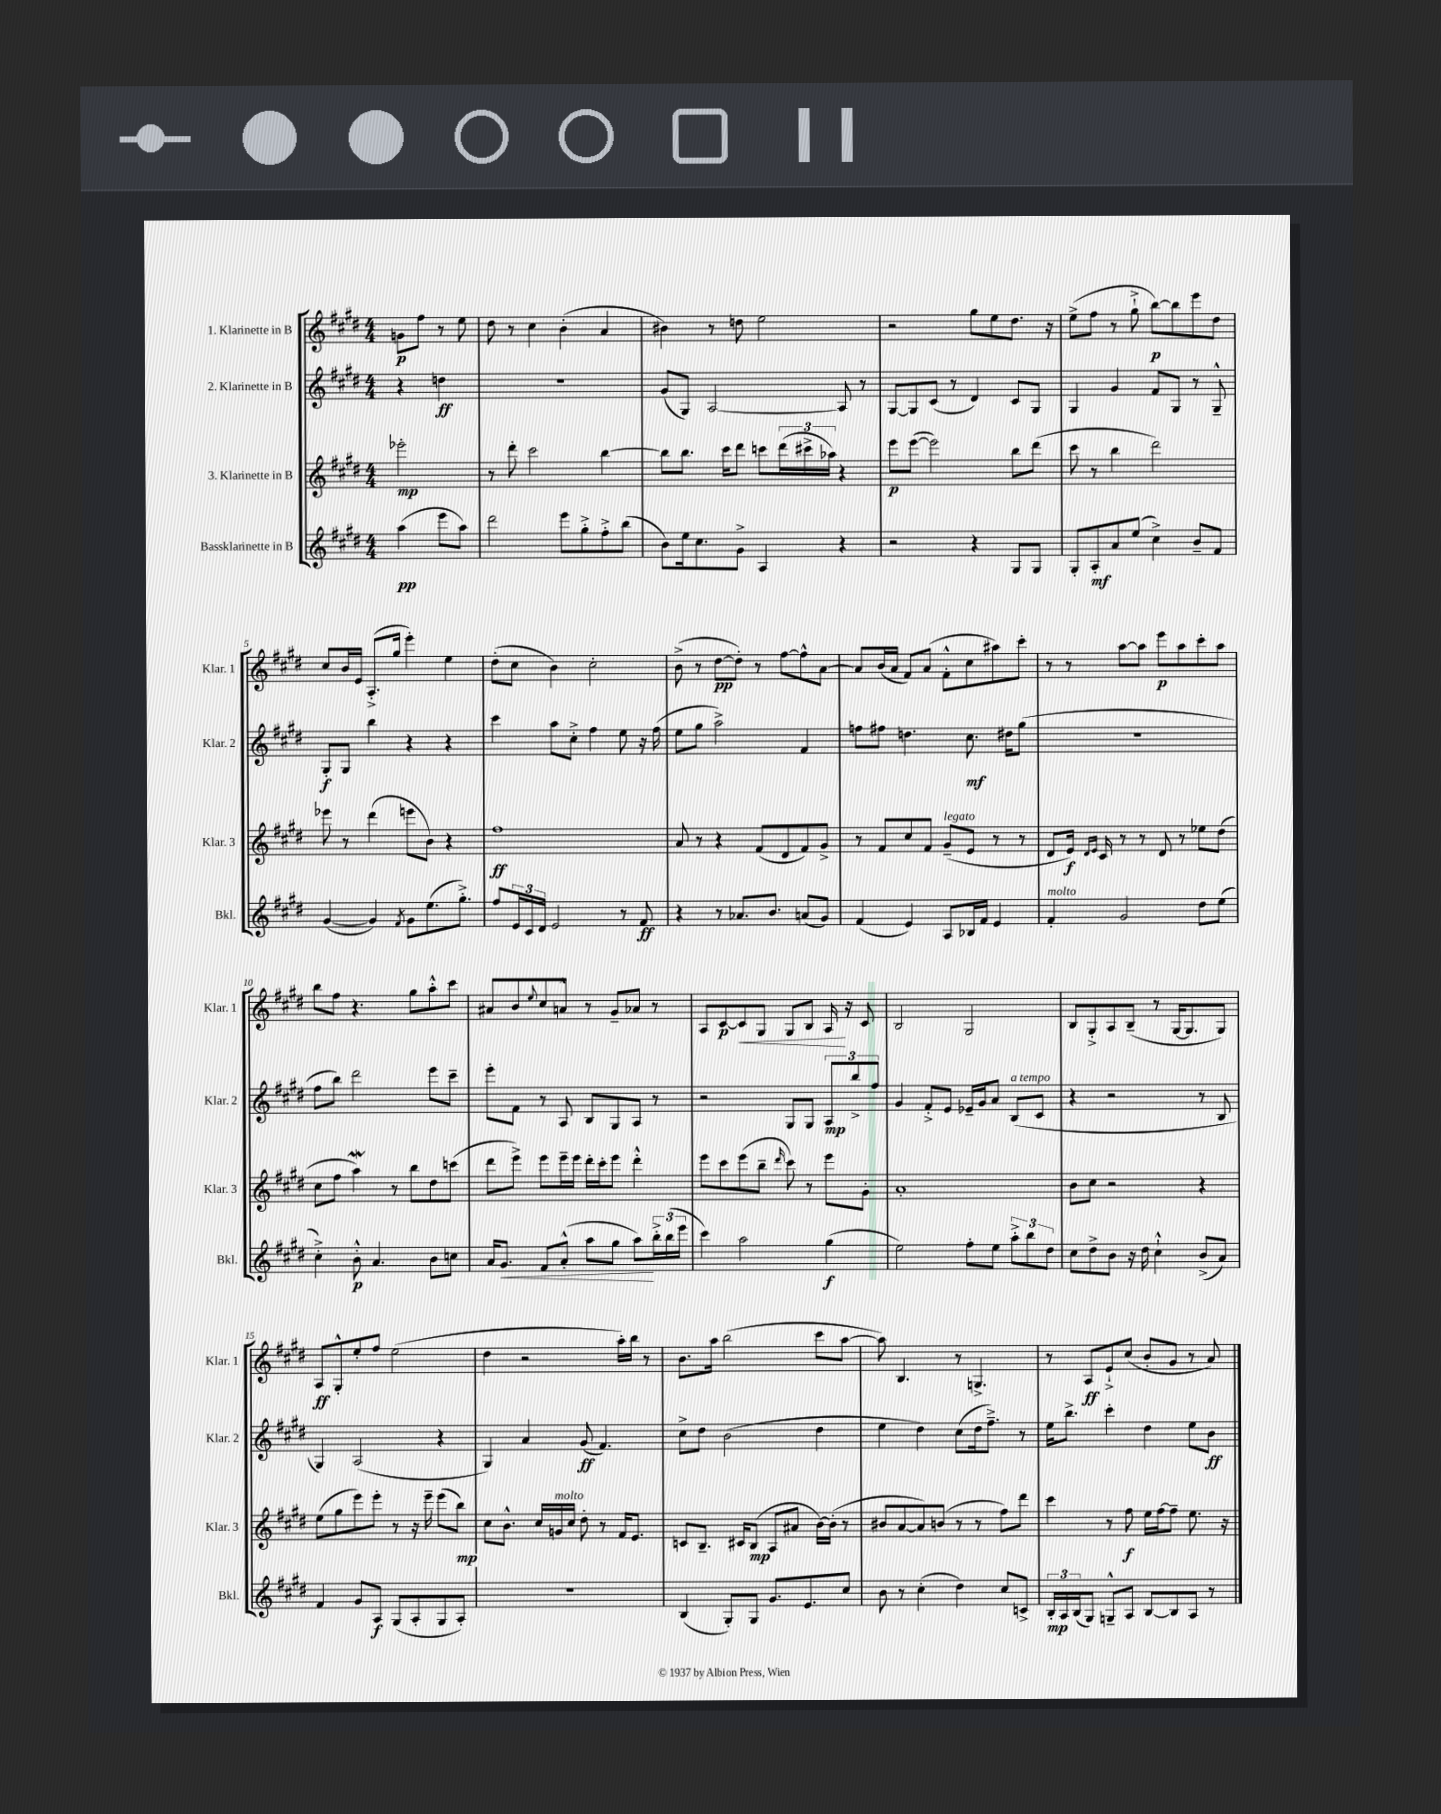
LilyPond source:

<<
\new StaffGroup <<
\new Staff = "s0" \with { instrumentName = "1. Klarinette in B" shortInstrumentName = "Klar. 1" } {
    \clef treble \key e \major \numericTimeSignature \time 4/4 \partial 2
    g'8\p fis''8 r8 e''8 |
    dis''8 r8 cis''4 b'4-.( a'4 |
    bis'4) r8 d''8 e''2 |
    r2 gis''8 e''8 dis''8. r16 |
    e''8->( fis''8 r8 gis''8-!-> b''8~\p) b''8 e'''8 dis''8 |
    cis''8 b'16 e'16 a8.-.->( gis''16 e'''4-.) e''4 |
    dis''8-.( cis''8 b'4) cis''2-. |
    b'8->( r8 dis''8~\pp dis''8-.) r8 fis''8~ fis''8-^ a'8~ |
    a'8 b'16( a'16 fis'8) a'8( fis'8-.-^ cis''8 ais''8) cis'''8-. |
    r8 r8 a''8~ a''8 e'''8\p a''8 cis'''8-. a''8 |
    b''8 fis''8 r4. gis''8 a''8-.-^ cis'''8 |
    ais'8 b'8 \appoggiatura { e''8 } cis''8 a'8-^ r8 gis'8-- aes'8 r8 |
    a8 cis'8~\p cis'8\< gis8 gis8 b8 a16\! r16 cis'8 |
    b2 gis2 |
    b8 gis8-.-> a8 b8--( r8 gis16~ gis8. gis8) |
    a8\ff gis8-.-^ e''8-. fis''8 e''2( |
    dis''4 r2 a''16-.) b''16 r8 |
    b'8. a''16 b''2( cis'''8 a''8~ |
    a''8) b4. r8 g4.-> |
    r8 a8\ff e'8-!-> cis''8( b'8-. gis'8 r8 a'8) \bar "|." |
}
\new Staff = "s1" \with { instrumentName = "2. Klarinette in B" shortInstrumentName = "Klar. 2" } {
    \clef treble \key e \major \numericTimeSignature \time 4/4 \partial 2
    r4 d''4\ff |
    r1 |
    gis'8( gis8) a2~ a8 r8 |
    gis8~ gis8 cis'8( r8 dis'4) cis'8 gis8 |
    gis4 gis'4 fis'8 gis8 r8 gis8---^ |
    gis8-.\f gis8 b''4 r4 r4 |
    cis'''4 a''8 cis''8-.-> fis''4 e''8 r16 fis''16( |
    e''8 gis''8 a''2->) fis'4 |
    f''8 fis''8 d''4. cis''8.\mf dis''16 gis''8( |
    r1 |
    fis''8 b''8) dis'''2 e'''8 cis'''8-- |
    e'''8-. fis'8 r8 a8 b8 gis8 a8 r8 |
    r2 gis8 gis8 \tuplet 3/2 { a8\mp b''8-> fis''8 } |
    gis'4 fis'8-.-> e'8 ees'16-- gis'16 a'8 b8^\markup { \italic "a tempo" }( cis'8 |
    r4 r2 r8 b8 |
    gis4) a2( r4 |
    gis4) a'4 gis'8\ff( fis'4.) |
    cis''8-> dis''8 b'2( dis''4 |
    e''4 dis''4) cis''8( dis''16 fis''8.--->) r8 |
    e''16 b''8.-> cis'''4-. dis''4 e''8 b'8\ff \bar "|." |
}
\new Staff = "s2" \with { instrumentName = "3. Klarinette in B" shortInstrumentName = "Klar. 3" } {
    \clef treble \key e \major \numericTimeSignature \time 4/4 \partial 2
    ees'''2-.\mp |
    r8 dis'''8-. cis'''2 b''4~ |
    b''8 b''8. cis'''16 dis'''8 c'''8 \tuplet 3/2 { dis'''16( cis'''16-> aes''16) } r4 |
    e'''8\p e'''8~( e'''2) b''8 dis'''8( |
    cis'''8 r8 b''4 dis'''2) |
    ees'''8 r8 dis'''4( e'''8 b'8) r4 |
    fis''1\ff |
    a'8 r8 r4 fis'8( dis'8 fis'8) gis'8-> |
    r8 fis'8 cis''8 fis'8 gis'8--^\markup { \italic "legato" }( e'8 r8 r8 |
    dis'8 e'16\f) \grace { dis'16 e'16 } cis'16 r8 r8 dis'8 r8 ees''8 dis''8( |
    cis''8 fis''8 a''4\mordent) r8 b''8 dis''8 c'''8( |
    dis'''8 e'''8->) e'''8 e'''16-- e'''16 dis'''16-. cis'''16-. e'''8 dis'''4-.-^ |
    e'''8 cis'''8 e'''8( b''8-- \grace { dis'''16 } cis'''8) r8 e'''8 gis'8-. |
    a'1-. |
    b'8 cis''8 r2 r4 |
    e''8( gis''8 e'''8) e'''8-. r8 r16 e'''16-- e'''8( b''8\mp) |
    cis''8 b'8.-^ cis''16 g'16^\markup { \italic "molto" } cis''16 dis''8-. r8 fis'16 e'8. |
    c'8 b8.-- cis'16 b8\mp( a8 ais'8 b'16~) b'16-.( r8 |
    bis'8 a'8~ a'8) b'8( r8 r8 fis''8) dis'''8 |
    cis'''4 r8 fis''8\f e''16 fis''16~ fis''8-- e''8. r16 \bar "|." |
}
\new Staff = "s3" \with { instrumentName = "Bassklarinette in B" shortInstrumentName = "Bkl." } {
    \clef treble \key e \major \numericTimeSignature \time 4/4 \partial 2
    a''4\pp( e'''8 a''8) |
    dis'''2 e'''8 gis''8-.-> fis''8-.-> b''8( |
    b'8) e''16 cis''8. gis'8-> a4 r4 |
    r2 r4 gis8 gis8 |
    gis8-. a8-.\mf a'8 e''8( cis''4->) b'8-- fis'8 |
    gis'4~( gis'4) \acciaccatura { fis'8 } gis'8 e''8.( gis''8.-.->) |
    fis''8 \tuplet 3/2 { e'16 cis'16 dis'16 } e'2 r8 fis'8\ff |
    r4 r8 aes'8. b'8. a'8( gis'8) |
    fis'4( e'4) a8 bes16 fis'16 e'4 |
    fis'4-.^\markup { \italic "molto" } gis'2 dis''8 e''8( |
    cis''4-.->) b'8-.-^\p a'4. b'8 c''8 |
    a'16 gis'8.\< fis'8 a'8-.-^( a''8 gis''8 a''8\!) \tuplet 3/2 { b''16-.-> b''16( e'''16 } |
    cis'''4) a''2 gis''4\f( |
    e''2) fis''8-. e''8 \tuplet 3/2 { a''8-.-> b''8 dis''8 } |
    cis''8 dis''8-> b'8 r16 dis''16 cis''4-!-^ b'8->( a'8) |
    fis'4 gis'8 a8\f gis8( a8-. gis8 a8-.) |
    R1 |
    b4( gis8-.) gis8 gis'8. e'8. cis''8 |
    b'8 r8 cis''4-.( dis''4) cis''8 c'8-> |
    \tuplet 3/2 { b16-.\mp a16 b16( } gis8) g8---^ a8 b8~ b8 a8 r8 \bar "|." |
}
>>
>>
